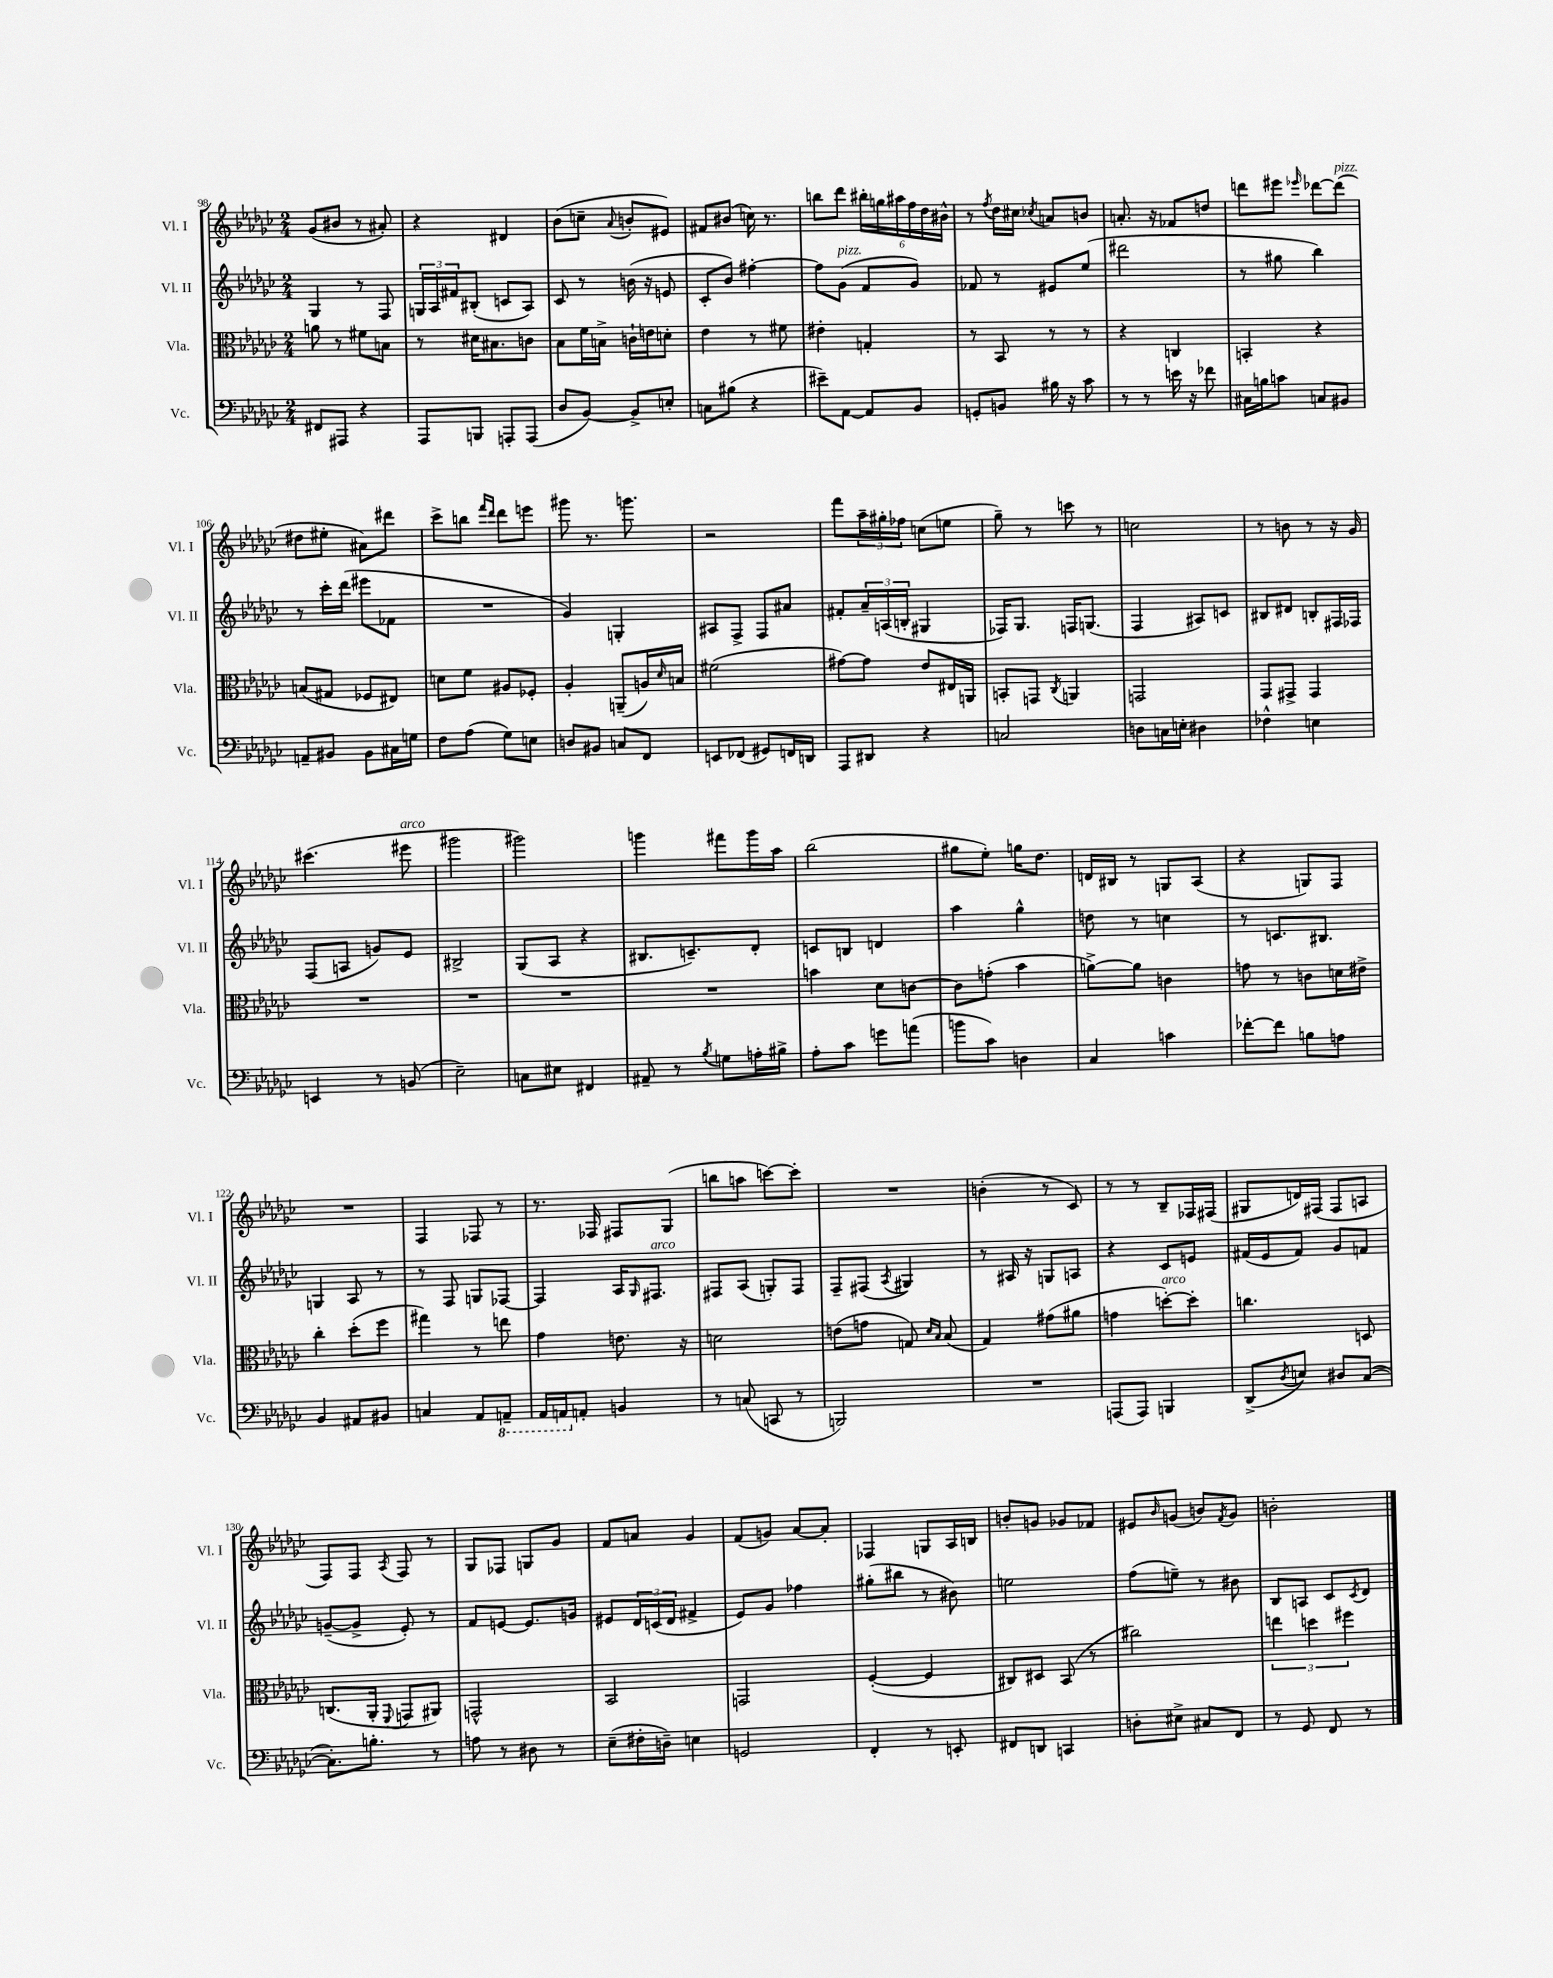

**kern	**kern	**kern	**kern
*staff4	*staff3	*staff2	*staff1
*clefF4	*clefC3	*clefG2	*clefG2
*k[b-e-a-d-g-c-]	*k[b-e-a-d-g-c-]	*k[b-e-a-d-g-c-]	*k[b-e-a-d-g-c-]
*M2/4	*M2/4	*M2/4	*M2/4
8FF#	8a	4G-	(8g-
8AAA#	8r	.	8b#
4r	8f#	8r	8r
.	8B	8F	8a#')
=	=	=	=
8AAA-	8r	24G	4r
.	.	24A-	.
.	.	24f#	.
8BBB	16d#	(8B#'	.
.	8.B#	.	.
8AAA'	.	8c	4d#
(8AAA	8c	8A-)	.
=	=	=	=
8D-	8B-	8c-	(8b-
[8BB-)	16f	8r	8cc~
.	16B^	.	.
.	.	.	8qqa-
8BB-^]	16c`	(16b	8b'
.	16e	16r	.
8E'	8d'	8e	8e#)
=	=	=	=
8C	4e-	8c-'	8f#
(8B#	.	8b-)	(8b#
4r	8r	[4ff#'	16cc)
.	.	.	8.r
.	8f#	.	.
=	=	=	=
8e#~)	4e#'	8ff#]	8bb
[8AA-	.	(8g-	8ddd-
8AA-]	4G'	8f	24bb#'
.	.	.	24gg
.	.	.	24aa#
8BB-	.	8g-)	24ff
.	.	.	24dd-
.	.	.	24b#^^
=	=	=	=
8GG'	8r	8f-	8r
.	.	.	8qff
8BB	8BB-	8r	16dd-
.	.	.	16cc#
.	.	.	8qcc-
16B#	8r	8e#	8a
16r	.	.	.
8c-	8r	(8ee-	8b
=	=	=	=
8r	4r	2ddd#	8.a'
8r	.	.	.
.	.	.	16r
16e	4C	.	8f-
16r	.	.	.
8f-	.	.	8dd
=	=	=	=
16C#	4BB'	8r	8ddd
16B	.	.	.
8c	.	8gg#	8eee#
.	.	.	16qqeee-
8C	4r	4bb-)	[8ddd-
8BB#	.	.	(8ddd-]
=	=	=	=
8AA~	(8B	8r	8dd#
8BB#	8G#	16ccc-'	8ee#'
.	.	(16ddd-	.
8BB#	8F-	8eee#	8a#)
16C#	8E#)	8f-	8ddd#
16G	.	.	.
=	=	=	=
8F	8d	2r	8ccc-^
(8A-	8f	.	8bb
.	.	.	16qqfff
.	.	.	16qqddd-
8G-)	8A#	.	8ddd-
8E	8F-'	.	8eee
=	=	=	=
8D	4A-'	4g-)	8ggg#
8BB#	.	.	8.r
8C	(8AA~	4G'	.
.	.	.	8.ggg
8FF	16A)	.	.
.	16qqd-	.	.
.	16B	.	.
=	=	=	=
8EE	(2f#	8A#	2r
(8FF-	.	8F^	.
8GG#)	.	8F	.
16FF	.	8a#	.
16DD	.	.	.
=	=	=	=
8AAA-	[8g#)	8f#'	8fff
8DD#	8g#]	24a-~	24aa-~
.	.	(24A	24gg#'
.	.	24B'	24ff-
4r	8e-	4G#	(8cc
.	16E#	.	8ee
.	16AA	.	.
=	=	=	=
2C	8BB'	16F-)	8gg-~)
.	.	8.G-	.
.	8GG	.	8r
.	8qC-	.	.
.	4AA	16F	8ccc
.	.	(8.G	.
.	.	.	8r
=	=	=	=
8D	2GG	4F	2cc
16C	.	.	.
16E'	.	.	.
4D#	.	8A#)	.
.	.	8c	.
=	=	=	=
4F-^^	8GG-	8B#	8r
.	8GG#^	8d#	8b
4E	4GG#	8B'	8r
.	.	16F#	16r
.	.	16F-	16g-
=	=	=	=
4EE	2r	(8F	(4.ccc#
.	.	8A	.
8r	.	8g)	.
(8BB	.	8e-	8eee#
=	=	=	=
2E-~)	2r	2B#^	2ggg#
=	=	=	=
8C	2r	(8G-	2ggg#)
8E#	.	8A-	.
4FF#	.	4r	.
=	=	=	=
8AA#~	2r	8.B#	4ggg
8r	.	.	.
.	.	8.c~)	.
8qB-	.	.	.
8G	.	.	8fff#
16A'	.	8d-'	16ggg
16B#^	.	.	16aa-
=	=	=	=
8A-'	4b	8c	(2bb-
8c-	.	8B	.
8g	8d-	4d	.
(8a	[8c	.	.
=	=	=	=
8b	8c]	4aa-	8gg#
8c-)	(8g'	.	8ee-')
4D	4b-	4gg-^^	16gg
.	.	.	8.dd-
=	=	=	=
4C-	[8a^)	8dd	16d
.	.	.	16B#
.	8a]	8r	8r
4c	4c	4cc	8G
.	.	.	(8A-
=	=	=	=
[8f-'	8g	8r	4r
8f-]	8r	8.c	.
8B	8c	.	8G)
.	.	8.B#	.
8A	16d	.	8F
.	16e#^	.	.
=	=	=	=
4BB-	4cc-'	4G	2r
8AA#	(8dd-'	8A-	.
8BB#	8ff	8r	.
=	=	=	=
4C	4gg#)	8r	4F
.	.	8F	.
8AA-	8r	8G	8F-
8AAA~	8ee	[8F-	8r
=	=	=	=
16AAA-	4g-	4F-]	8.r
16AAA	.	.	.
8AA'	.	.	.
.	.	.	16F-
4BB	8.e	16A-	8F#
.	.	16qqG-	.
.	.	8.F#	.
.	.	.	(8G-
.	16r	.	.
=	=	=	=
8r	2d	8F#	8bb
(8C	.	(8A-	8aa
8CC	.	8G')	[8ccc)
8r	.	8F#	8ccc']
=	=	=	=
2BBB)	(8e	8F~	2r
.	8g	(8F#	.
.	.	8qA-	.
.	8G)	4G#)	.
.	16qqd-	.	.
.	16qqB-	.	.
.	(8B-	.	.
=	=	=	=
2r	4G-)	8r	(4b'
.	.	16A#	.
.	.	16r	.
.	(8g#	8G	8r
.	8a#	8A	8c-)
=	=	=	=
(8AAA	4g	4r	8r
8AAA)	.	.	8r
4BBB	[8dd')	8c-	8B-~
.	8dd']	8e	16F-
.	.	.	(16F#
=	=	=	=
(8DD-^	4.cc	(16f#	8G#
.	.	16e-	.
8qD-	.	.	.
8E)	.	8f#)	16d)
.	.	.	(16F#
8D#	.	8g-	8F#
([8C-	8D	8f	8A
=	=	=	=
8.C-'])	(8.C	([8g~	8F)
.	.	8g^]	8F
8.B'	16AA-'	.	.
.	8qqFF	.	8qA-
.	8GG	8e-')	8F
8r	8AA#)	8r	8r
=	=	=	=
8A	2GG^^	8f	8G-
8r	.	[8e	8F-
8D#	.	8.e]	8G
8r	.	.	8g-
.	.	16g	.
=	=	=	=
(8E-~	2BB-	8e#	8f
16F#'	.	24d-	8a
.	.	(24c	.
16D~)	.	.	.
.	.	24d-	.
4E	.	4f#^	4g-
=	=	=	=
2GG	2GG	8e-)	(8f
.	.	8g-	8g)
.	.	4ff-	[8a-
.	.	.	8a-']
=	=	=	=
4FF'	([4F'	(8gg#'	4F-
.	.	8bb#	.
8r	4F]	8r	8G
8EE'	.	8b#)	16A-
.	.	.	16B
=	=	=	=
8FF#	8C#)	2ee	8b'
8DD	8D#	.	8g
4CC	(8BB-	.	8g-
.	8r	.	8f-
=	=	=	=
8D'	2cc#)	(8ff	8e#
.	.	.	16qqb-
8E#^	.	8ee~)	(8g
8C#	.	8r	8b)
.	.	.	8qf
8FF	.	8b#	8g
=	=	=	=
8r	6ee	8B-	2b'
8GG-	.	8A	.
.	6dd	.	.
8FF	.	8c-	.
.	6ff#	.	.
.	.	8qc-	.
8r	.	8d-	.
==	==	==	==
*-	*-	*-	*-
